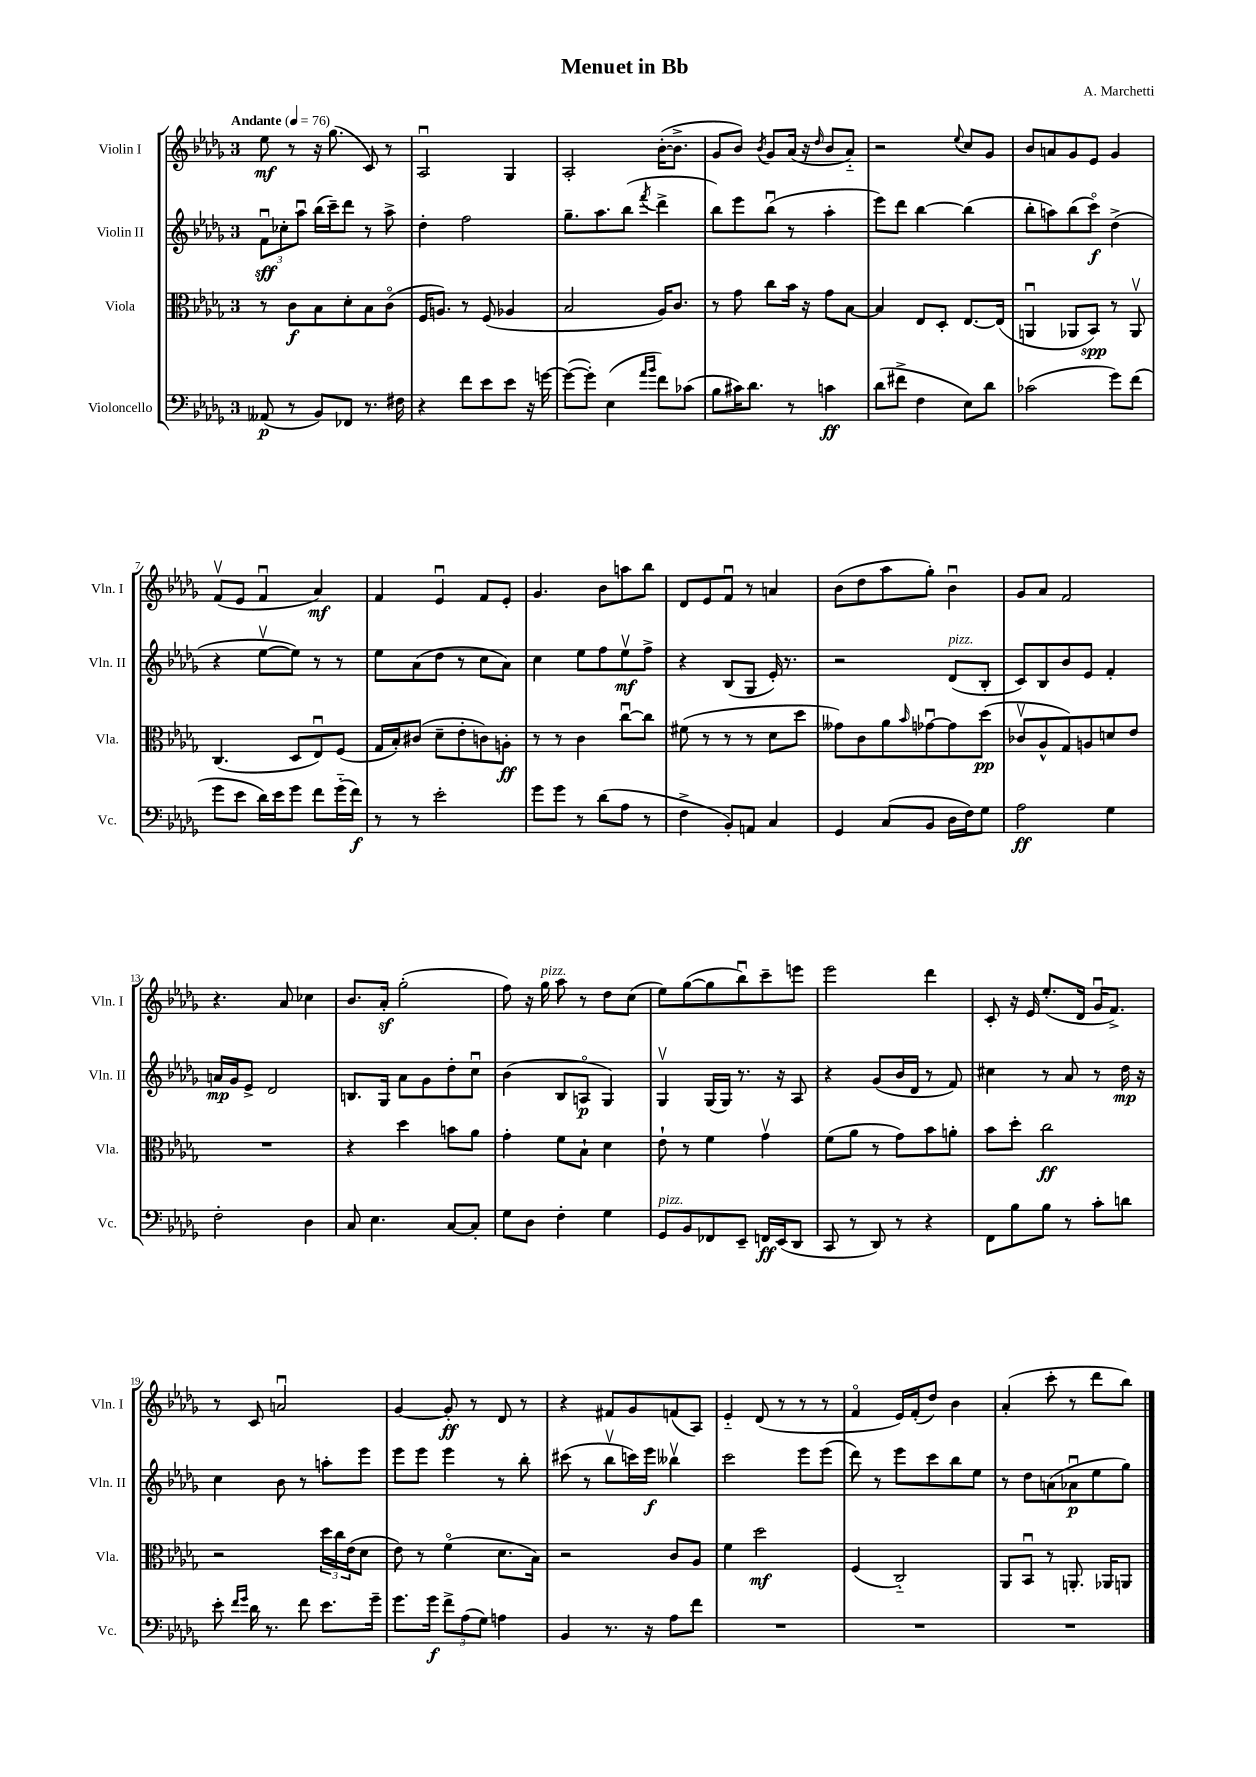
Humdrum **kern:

**kern	**kern	**kern	**kern
*staff4	*staff3	*staff2	*staff1
*clefF4	*clefC3	*clefG2	*clefG2
*k[b-e-a-d-g-]	*k[b-e-a-d-g-]	*k[b-e-a-d-g-]	*k[b-e-a-d-g-]
*M3/4	*M3/4	*M3/4	*M3/4
*MM76	*MM76	*MM76	*MM76
(8AA--/	8r	12fu\L	8ee-\
.	.	12cc-'\	.
8r	8c\L	.	8r
.	.	12aa-u\J	.
8BB-/L)	8B-\	(16bb-\LL	16r
.	.	16ccc~\J)	(8.gg-\
8FF-/J	8d-'\	8ddd-\J	.
8.r	8B-\	8r	8c/)
.	(8co\J	8aa-^\	8r
16F#\	.	.	.
=	=	=	=
4r	16F/LK	4dd-'\	2A-u/
.	8.A/J)	.	.
8f\L	8r	2ff\	.
8e-\	(8F/	.	.
8e-\J	4A-/	.	4G-/
16r	.	.	.
[16g\	.	.	.
=	=	=	=
(8g\_L	2B-/	8.gg-~\L	2A-'/
8g'\]J)	.	.	.
.	.	8.aa-\	.
(4E-\	.	.	.
.	.	(8bb-\J	.
16qqa-/LL	.	.	.
16qqb-/JJ	.	8qfff/	.
8f\L)	16A-/LK)	4ddd-^\	([16b-'\LK
.	8.c/J	.	8.b-^\]J
(8c-\J	.	.	.
=	=	=	=
8B-\L	8r	8bb-\L)	8g-/L
16c#\K)	8g-\	8eee-\	8b-/J)
8.d-\J	.	.	.
.	.	.	8qb-/
.	8cc\L	(8bb-u\J	8g-/L
8r	16b-\Jk	8r	(16a-/Jk
.	16r	.	16r
.	.	.	16qqdd-/
4c\	8g-\L	4aa-'\	8b-/L
.	[8B-\J	.	8a-'~/J)
=	=	=	=
(8d-\L	4B-/]	8eee-\L)	2r
8f#^\J	.	8ddd-\J	.
4F\	8E-/L	[4bb-\	.
.	8D-'/J	.	.
.	.	.	8qqee-/
8E-\L)	[8.E-/L	(4bb-\]	8cc/L
8d-\J	.	.	8g-/J
.	(16E-/]Jk	.	.
=	=	=	=
(2c-\	4AAu/	8bb-'\L	8b-/L
.	.	8aa\)	8a/
.	8AA-/L	(8bb-\	8g-/
.	8BB-/J)	8ccco\J)	8e-/J
8g-\L)	8r	(4dd-^\	4g-/
(8f\J	8AA-v/	.	.
=	=	=	=
8g-\L	(4.C/	4r	(8fv/L
8e-\J	.	.	8e-/J
16d-\LL)	.	[8ee-v\L	4fu/
16e-\J	.	.	.
8g-\J	8D-/L	8ee-\]J)	.
8f\L	8E-u/)	8r	4a-/)
(16g-'~\L	(8F/J	8r	.
16f\JJ)	.	.	.
=	=	=	=
8r	16G-/LL	8ee-\L	4f/
.	16B-'/J)	.	.
8r	(8c#/J	(8a-\	.
2e-'\	8d-~\L	8dd-\J	4e-u/
.	8e-'\	8r	.
.	8c\)	8cc\L	8f/L
.	8A'\J	8a-\J)	8e-'/J
=	=	=	=
8g-\L	8r	4cc\	4.g-/
8g-\J	8r	.	.
8r	4c\	8ee-\L	.
(8d-\L	.	8ff\	8b-\L
8A-\J	[8ccu\L	8ee-v\	8aa\
8r	8cc\]J	8ff^\J	8bb-\J
=	=	=	=
4F^\	(8f#\	4r	8d-/L
.	8r	.	8e-/
8BB-'/L)	8r	(8B-/L	8fu/J
8AA/J	8r	8G-/J	8r
4C/	8d-\L	16e-'/)	4a/
.	.	8.r	.
.	8dd-\J	.	.
=	=	=	=
4GG-/	8g--\L)	2r	(8b-\L
.	8c\	.	8dd-\
(8C/L	8a-\	.	8aa-\
.	16qqb-/	.	.
8BB-/J	[8g-u\	.	8gg-'\J)
16D-\LL	8g-\]	(8d-/L	4b-u\
16F\J)	.	.	.
8G-\J	(8dd-\J	8B-'/J	.
=	=	=	=
2A-\	8c-v/L	8c/L)	8g-/L
.	8A-^^/	8B-/	8a-/J
.	8G-/)	8b-/	2f/
.	8A/	8e-/J	.
4G-\	8d/	4f'/	.
.	8e-/J	.	.
=	=	=	=
2F'\	2.r	16a/LL	4.r
.	.	16g-/J	.
.	.	8e-^/J	.
.	.	2d-/	.
.	.	.	8a-/
4D-\	.	.	4cc-\
=	=	=	=
8C/	4r	8.B/L	8.b-/L
4.E-\	.	.	.
.	.	16G-/Jk	16a-'/Jk
.	4dd-\	8a-\L	(2gg-'\
.	.	8g-\	.
[8C/L	8b\L	8dd-'\	.
8C'/]J	8a-\J	8ccu\J	.
=	=	=	=
8G-\L	4g-'\	(4b-\	8ff\)
8D-\J	.	.	16r
.	.	.	16gg-\
4F'\	8f\L	8B-/L	8aa-\
.	8B-`\J	8Ao/J	8r
4G-\	4d-\	4G-/)	8dd-\L
.	.	.	(8cc\J
=	=	=	=
8GG-/L	8e-`\	4G-v/	8ee-\L)
8BB-/	8r	.	([8gg-\
8FF-/	4f\	(16G-/LL	8gg-\]
.	.	16G-/JJ)	.
8EE-~/J	.	8.r	8bb-u\)
16FF/LL	4g-v\	.	8ccc~\
(16EE-/J	.	16r	.
8DD-/J	.	8A-/	8eee\J
=	=	=	=
8CC/	(8f\L	4r	2eee-\
8r	8a-\J	.	.
8DD-/)	8r	(8g-/L	.
8r	8g-\L)	16b-/L	.
.	.	16d-/JJ	.
4r	8b-\	8r	4ddd-\
.	8a'\J	8f/)	.
=	=	=	=
8FF\L	8b-\L	4cc#\	8c'/
8B-\	8dd-'\J	.	16r
.	.	.	16e-/
8B-\J	2cc\	8r	(8.ee-'/L
8r	.	8a-/	.
.	.	.	16d-/Jk
8c'\L	.	8r	16g-u/LK
.	.	.	8.f^/J)
8d\J	.	16dd-\	.
.	.	16r	.
=	=	=	=
8e-'\	2r	4cc\	8r
16qqf/LL	.	.	.
16qqg-/JJ	.	.	.
16d-\	.	.	8c/
8.r	.	.	.
.	.	8b-\	2au/
8f\	.	8r	.
8.e-\L	24dd-\LL	8aa'\L	.
.	24cc\	.	.
.	(24e-\J	.	.
.	8d-\J	8eee-\J	.
16g-~\Jk	.	.	.
=	=	=	=
8.g-\L	8e-\)	8eee-\L	[4g-/
.	8r	8eee-\J	.
16g-\Jk	.	.	.
12f^\L	(4fo\	4eee-\	8g-'/]
(12A-\	.	.	.
.	.	.	8r
12G-\J)	.	.	.
4A\	8.d-\L	8r	8d-/
.	.	8bb-'\	8r
.	16B-\Jk)	.	.
=	=	=	=
4BB-/	2r	(8ccc#\	4r
.	.	8r	.
8.r	.	8bb-v\L	8f#/L
.	.	16ccc\L)	8g-/
16r	.	16eee-\JJ	.
8A-\L	8c/L	4bb--v\	(8f/
8f\J	8A-/J	.	8A-/J)
=	=	=	=
2.r	4f\	2ccc\	4e-'~/
.	2dd-\	.	(8d-/
.	.	.	8r
.	.	8eee-\L	8r
.	.	(8eee-\J	8r
=	=	=	=
2.r	(4F/	8ddd-\)	4fo/
.	.	8r	.
.	2C'~/)	8eee-\L	16e-/LL)
.	.	.	(16f'/J
.	.	8ccc\	8dd-/J)
.	.	8bb-\	4b-\
.	.	8ee-\J	.
=	=	=	=
2.r	8AA-/L	8r	(4a-'/
.	8BB-u/J	8dd-\L	.
.	8r	(8a\	8ccc'\
.	8.AA'/	8a-u\	8r
.	.	8ee-\	8ddd-\L
.	16AA-/LK	.	.
.	8AA/J	8gg-\J)	8bb-\J)
==	==	==	==
*-	*-	*-	*-
